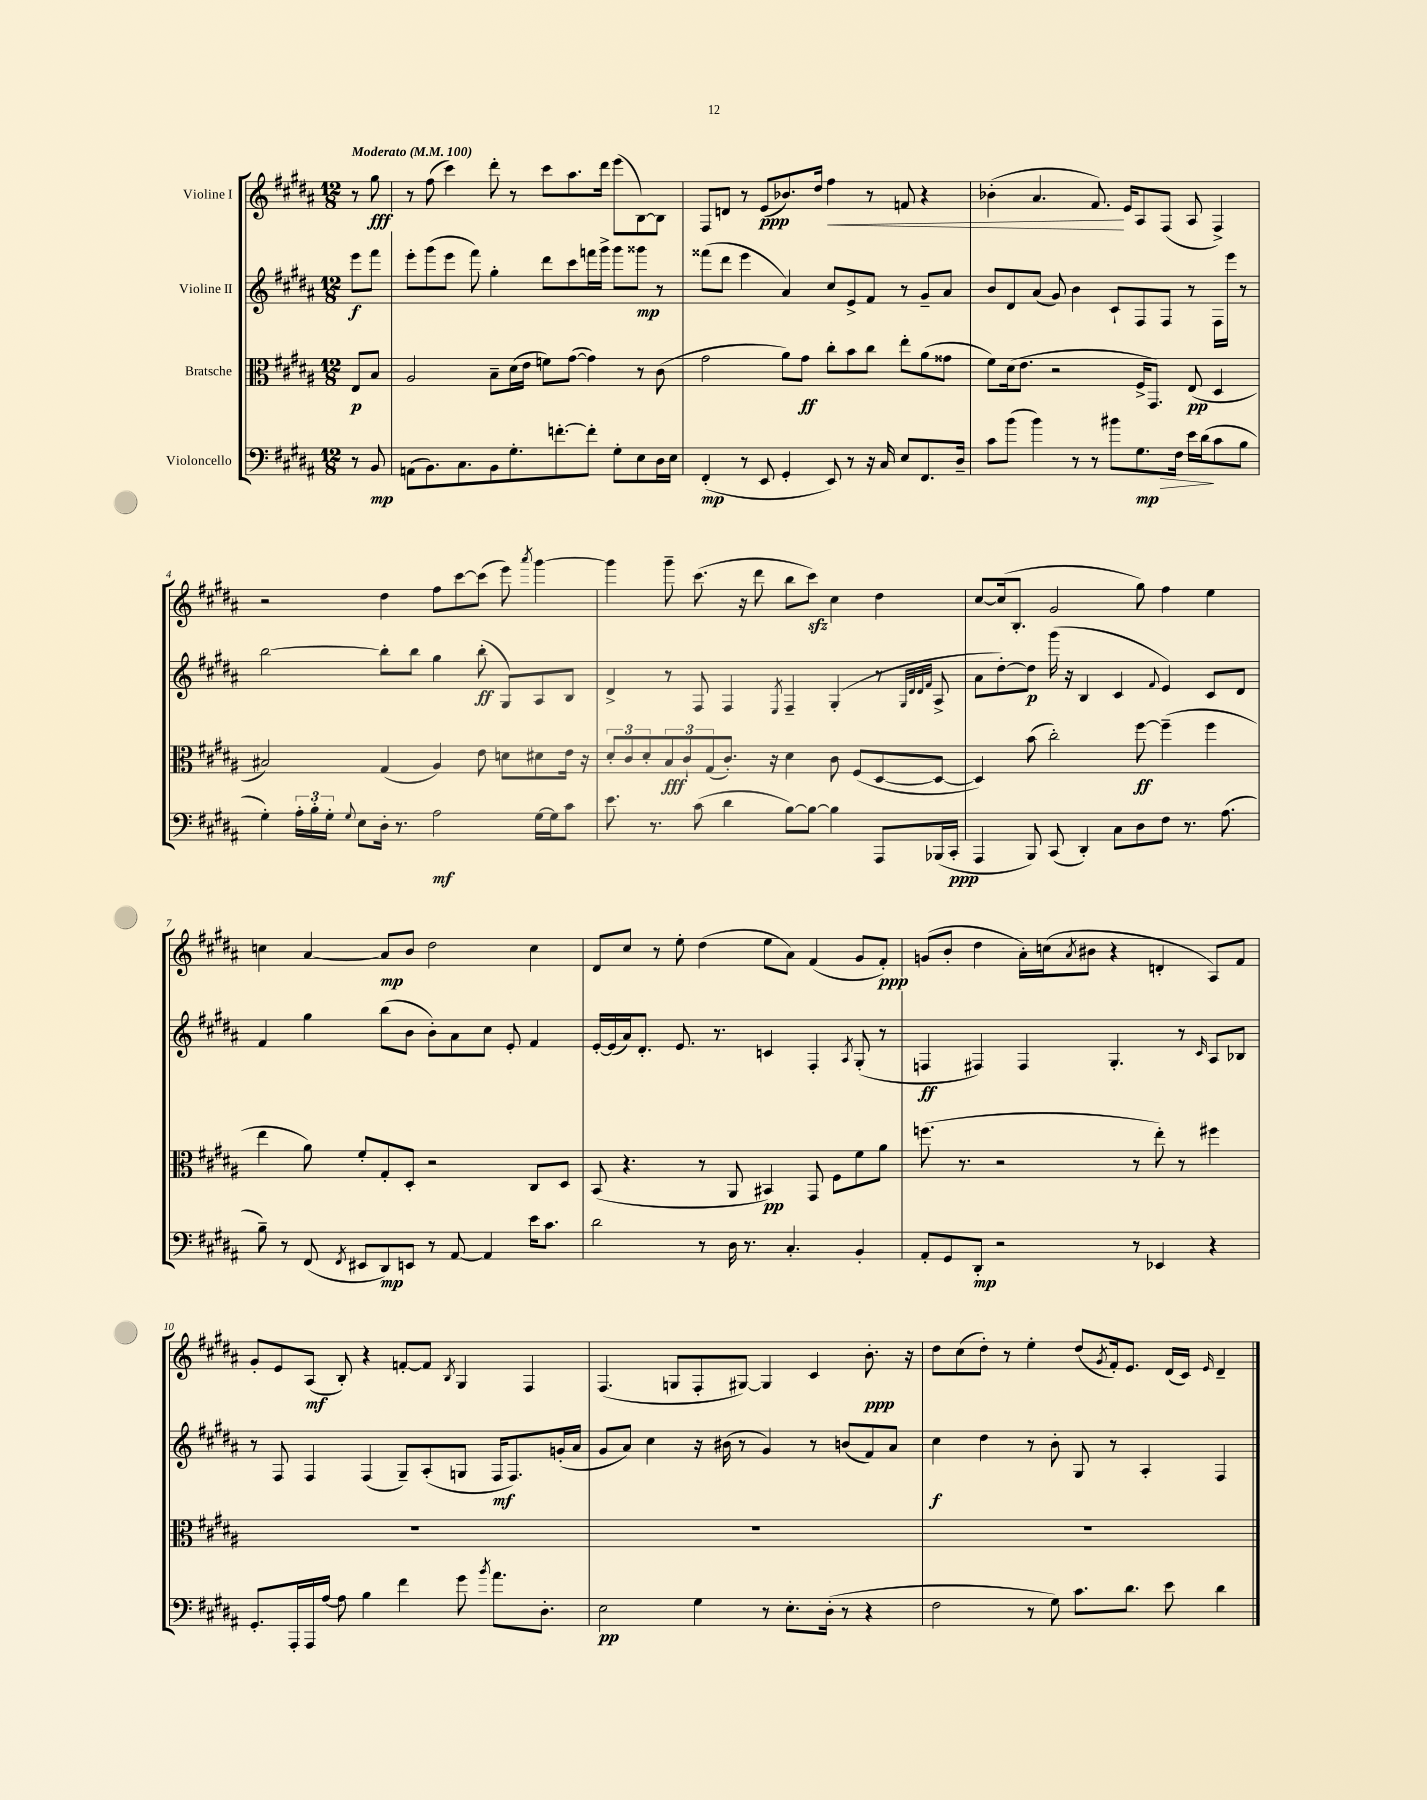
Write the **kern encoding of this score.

**kern	**kern	**kern	**kern
*staff4	*staff3	*staff2	*staff1
*clefF4	*clefC3	*clefG2	*clefG2
*k[f#c#g#d#a#]	*k[f#c#g#d#a#]	*k[f#c#g#d#a#]	*k[f#c#g#d#a#]
*M12/8	*M12/8	*M12/8	*M12/8
*MM100	*MM100	*MM100	*MM100
8r	8E	8eee	8r
8BB	8B	8fff#	8gg#
=	=	=	=
(8AA	2A#	8eee'	8r
8.BB)	.	(8ggg#	(8ff#
.	.	8eee	4ccc#)
8.C#	.	.	.
.	.	8fff#)	.
8BB	8B~	4gg#'	8ddd#'
8.G#'	(16d#	.	8r
.	16e	.	.
.	8f)	8ddd#	8ccc#
[8.f'	.	.	.
.	([8g#	8ccc#	8.aa#
8f']	4g#])	16fff	.
.	.	16ggg#^	16ddd#
8G#'	.	8ggg#	(8eee
8E	8r	8ggg##	[8B)
16D#	(8c#	8r	8B]
16E	.	.	.
=	=	=	=
(4FF#'	2g#	(8fff##	8F#
.	.	8ddd#	8d
8r	.	4eee	8r
8EE	.	.	(8e
4GG#'	8a#)	4a#)	8.b-)
.	8g#	.	.
.	.	.	16dd#
8EE)	8cc#'	8cc#	4ff#
8r	8b	8e^	.
16r	8cc#	8f#	8r
16C#	.	.	.
8E	8ee'	8r	8f
8.FF#	(8a#	8g#~	4r
.	8g##	8a#	.
16D#~	.	.	.
=	=	=	=
8c#	8f#)	8b	(4b-'
(8b	(16d#	8d#	.
.	8.e	.	.
4b)	.	(8a#	4.a#
.	2r	8g#)	.
8r	.	4b	.
8r	.	.	8.f#)
8b#	.	8c#`	.
.	.	.	16e
8.G#	16F#^	8F#	8A#
.	8.GG#)	.	.
.	.	8F#	(8F#
16F#	.	.	.
16e	(8E	8r	8A#
(16d#	.	.	.
8c#	4D#	16F#	4F#^)
.	.	16eee	.
8B	.	8r	.
=	=	=	=
4G#')	2B#)	[2bb	2r
24A#'	.	.	.
24B'	.	.	.
24G#'	.	.	.
8qqG#	.	.	.
8E	.	.	.
16D#'	(4G#	8bb']	4dd#
8.r	.	.	.
.	.	8bb	.
2A#	4A#)	4gg#	8ff#
.	.	.	[8ccc#
.	8e	(8bb'	(8ccc#]
.	8d	8G#)	8eee)
.	.	.	8qaaa#
[16G#	8d#	8A#	[4ggg#
16G#]	.	.	.
8c#	16e	8B	.
.	16r	.	.
=	=	=	=
8.e	12d#'	4d#^	4ggg#]
.	12c#	.	.
.	12d#'	.	.
8.r	.	.	.
.	12B	8r	8ggg#~
.	12c#`	.	.
(8c#	.	8F#	(8.ccc#
.	(12G#	.	.
4d#	8.c#')	4F#	.
.	.	.	16r
.	.	.	8ddd#
.	16r	.	.
.	.	8qE	.
[8B)	4d#	4F#~	8bb
8B_	.	.	8ccc#)
4B]	8c#	(4G#'	4cc#
.	(8F#	.	.
8AAA#	[8D#	8r	4dd#
.	.	32qqG#	.
.	.	32qqd#	.
.	.	32qqd#	.
.	.	32qqf#	.
(16BBB-	8D#_	8A#^	.
16CC#'	.	.	.
=	=	=	=
4AAA#	4D#])	8a#	[8cc#
.	.	[8dd#')	(16cc#]
.	.	.	8.B'
8BBB)	(8b	8dd#]	.
(8CC#	2cc#')	(16ggg#	2g#
.	.	16r	.
4DD#')	.	4B	.
8C#	.	4c#	.
8D#	[8ff#	.	8gg#)
.	.	8qqf#	.
8F#	(4ff#~]	4e)	4ff#
8.r	.	.	.
.	4ff#	8c#	4ee
(8.A#	.	.	.
.	.	8d#	.
=	=	=	=
8B~)	4ee	4f#	4cc
8r	.	.	.
(8FF#	8a#)	4gg#	[4a#
8qFF#	.	.	.
8EE#	8f#'	.	.
8DD#)	8G#'	(8bb	8a#]
8EE	8D#'	8b	8b
8r	2r	8b')	2dd#
[8AA#	.	8a#	.
4AA#]	.	8cc#	.
.	.	8e'	.
16e	8C#	4f#	4cc
8.c#	.	.	.
.	8D#	.	.
=	=	=	=
2d#	(8BB	[16e'	8d#
.	.	(16e]	.
.	4.r	16a#)	8cc#
.	.	8.d#'	.
.	.	.	8r
.	.	8.e	8ee'
8r	8r	.	(4dd#
.	.	8.r	.
16D#	8AA#	.	.
8.r	.	.	.
.	4BB#)	4c	8ee
4.C#'	.	.	8a#)
.	8GG#	4F#'	(4f#
.	8F#	.	.
.	.	8qA#	.
4BB'	8f#	(8G#'	8g#
.	8a#	8r	8f#')
=	=	=	=
8AA#'	(8.ff	4F	(8g
8GG#	.	.	8b'
.	8.r	.	.
8DD#'	.	4F#)	4dd#
2r	2r	.	.
.	.	4F#	16a#')
.	.	.	(16cc
.	.	.	8qa#
.	.	.	8b#
.	.	4.G#'	4r
8r	8r	.	.
4EE-	8ee')	.	4d'
.	8r	8r	.
.	.	16qqc#	.
4r	4ff#	8A#	8A#)
.	.	8B-	8f#
=	=	=	=
8.GG#'	1.r	8r	8g#'
.	.	8F#	8e
16AAA#'	.	.	.
16AAA#	.	4F#	(8A#
[16A#	.	.	.
8A#]	.	.	8B')
4B	.	(4F#	4r
4f#	.	8G#~)	[8f'
.	.	(8A#'	8f]
.	.	.	8qB
8g#	.	8G	4G#
8qb	.	.	.
8.a#	.	16F#	.
.	.	8.F#)	.
.	.	.	4F#
8.D#'	.	.	.
.	.	(16g'	.
.	.	16a#	.
=	=	=	=
2E	1.r	8g#	(4.F#
.	.	8a#)	.
.	.	4cc#	.
.	.	.	8G
4G#	.	16r	8F#'
.	.	(16b#	.
.	.	8r	[8G#)
8r	.	4g#)	4G#]
8.E'	.	.	.
.	.	8r	4c#
(16D#'	.	.	.
8r	.	(8b	.
4r	.	8f#)	8.b'
.	.	8a#	.
.	.	.	16r
=	=	=	=
2F#	1.r	4cc#	8dd#
.	.	.	(8cc#
.	.	4dd#	8dd#')
.	.	.	8r
8r	.	8r	4ee'
8G#)	.	8b'	.
8.c#	.	8G#	(8dd#
.	.	.	8qg#
.	.	8r	16f#')
8.d#	.	.	8.e
.	.	4A#'	.
8e	.	.	(16d#
.	.	.	16c#)
.	.	.	16qqe
4d#	.	4F#	4d#~
==	==	==	==
*-	*-	*-	*-
